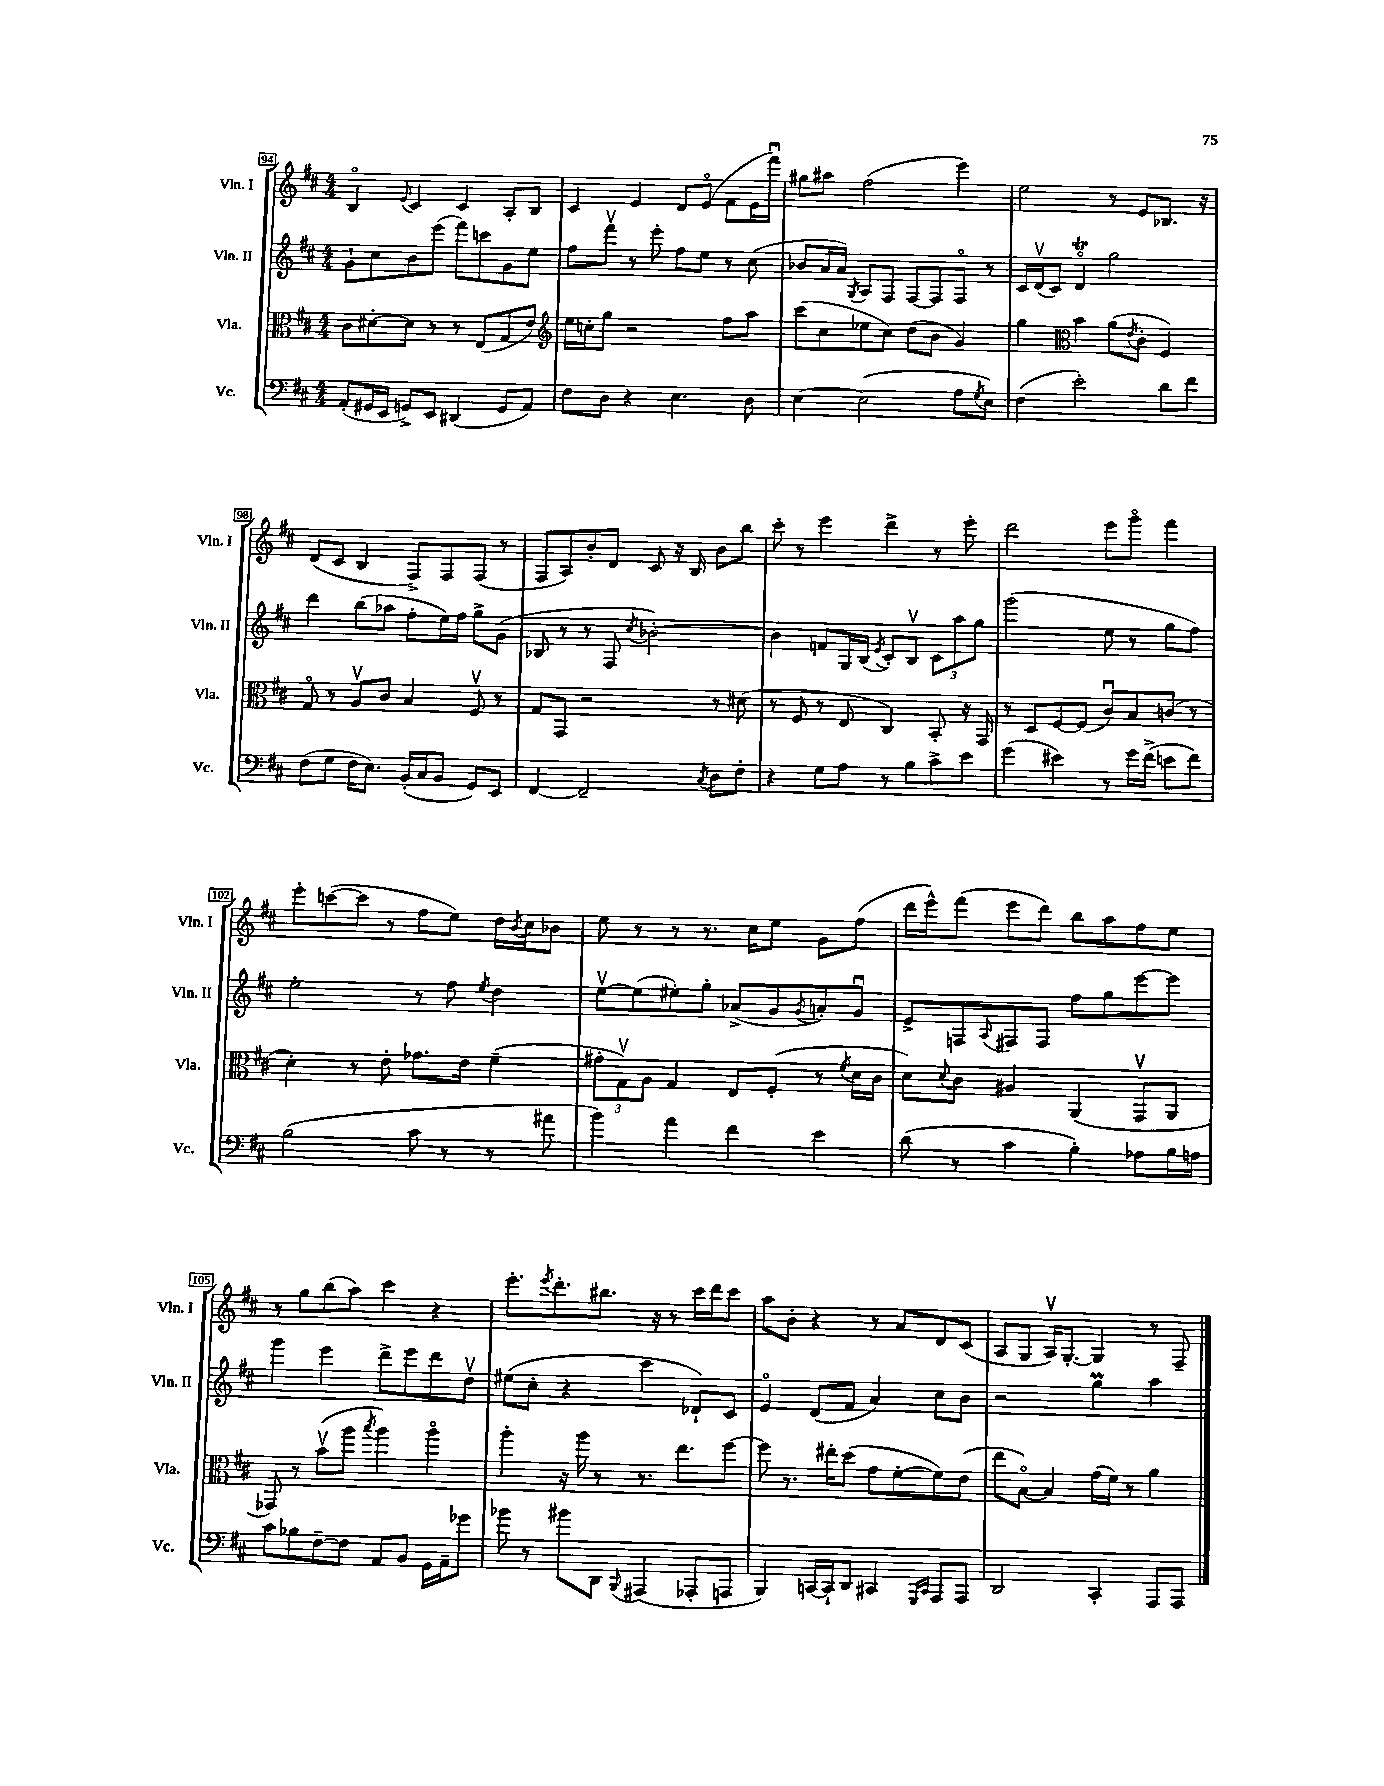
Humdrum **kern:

**kern	**kern	**kern	**kern
*staff4	*staff3	*staff2	*staff1
*clefF4	*clefC3	*clefG2	*clefG2
*k[f#c#]	*k[f#c#]	*k[f#c#]	*k[f#c#]
*M4/4	*M4/4	*M4/4	*M4/4
(8AA'	8c#	8g`	4Bo
16GG#	[8d#'	8cc#	.
16EE	.	.	.
.	.	.	8qqe
8GG^)	8d#]	8b	4c#
8EE	8r	(8eee	.
(4DD#	8r	8fff#)	4c#
.	(8E	8ccc	.
8GG	8G	8g	8A'
8AA)	8e)	8ee	8B
=	=	=	=
*	*clefG2	*	*
8F#	16ee	8ff#	4c#
.	16cc'	.	.
8D	8gg	8fff#v	.
4r	2r	8r	4e
.	.	8eee'	.
4.E	.	8ff#	8d
.	.	8ee	(8eo
.	8ff#	8r	8f#
8D	8aa	(8cc#	16e
.	.	.	16fff#u)
=	=	=	=
[4E	(8ccc#	8b-	8gg#
.	8cc#	16a	8aa#
.	.	16a)	.
.	.	8qG	.
(2E]	8ee-	8A	(2ff#
.	8cc#)	8F#	.
.	(8dd	[8F#	.
.	8b	8F#]	.
8A	4g)	8F#o	4eee)
8qG	.	.	.
8E)	.	8r	.
=	=	=	=
(4F#	4gg	16c#	2ee
.	.	(16dv	.
.	.	8c#)	.
*	*clefC3	*	*
2e')	4b	4do	.
.	(8a	2gg	8r
.	8qe	.	.
.	8c#'	.	8e
8d	4F#)	.	8.B-
8f#	.	.	.
.	.	.	16r
=	=	=	=
(8F#	8Go	4ddd	(8d
8G	8r	.	8c#
16F#	8Av	(8bb	4B
8.E)	.	.	.
.	8c#	8aa-	.
(16BB'	4B	8ff#'	8F#^)
16C#	.	.	.
8BB	.	16ee)	8F#
.	.	16ff#	.
8GG)	8F#v	8gg^	(8F#
8EE	8r	(8g	8r
=	=	=	=
[4FF#	8G	8B-	8F#
.	8GG	8r	8A)
2FF#~]	2r	8r	8b'
.	.	8F#	8d
.	.	8qcc#	.
.	.	[2b-')	8c#
.	.	.	16r
.	.	.	16B
8qC#	.	.	.
8D	8r	.	8b
8F#'	(8d#	.	8bb
=	=	=	=
4r	8r	4b-]	8ccc#'
.	8F#	.	8r
8G	8r	8f	4eee
8A	8E	16G	.
.	.	(16B	.
.	.	8qe	.
8r	4C#)	8c#')	4ddd^
8B	.	8Bv	.
8c#^	8BB'	12c#	8r
.	.	12aa	.
8e	16r	.	8eee'
.	.	12gg	.
.	16GG	.	.
=	=	=	=
(4g	8r	(2ggg	2ddd
.	8D	.	.
4e#)	[8F#	.	.
.	(8F#]	.	.
8r	8c#u)	8ee	8eee
16g	8B	8r	8gggo
(16f#^	.	.	.
8e	(8c	8gg	4fff#
8f#)	8r	8ff#)	.
=	=	=	=
(2B	4d')	2ee'	8eee'
.	.	.	([8ccc
.	8r	.	8ccc]
.	8e'	.	8r
8c#	8.g-	8r	8ff#
8r	.	8ff#	8ee)
.	16e	.	.
.	.	8qee	.
8r	(4f#~	4dd	16dd
.	.	.	8qb
.	.	.	16cc#
8a#	.	.	8b-
=	=	=	=
4b)	12g#'	[8eev	8ee
.	12Gv)	.	.
.	.	(8ee]	8r
.	12A	.	.
4a	4G	8ee#')	8r
.	.	8gg'	8.r
4f#	8E	(8a-^	.
.	.	.	16cc#
.	(8F#'	8g	8ee
.	.	8qg	.
4e	8r	8a')	8g
.	8qf#	.	.
.	16d	8gu	(8ff#
.	16c#	.	.
=	=	=	=
(8d	8d)	8e^	16ddd
.	.	.	16eee^^)
.	8qqd	.	.
8r	8c#	8F	(8fff#
.	.	8qqA	.
4c#	4A#	8F#	8eee
.	.	8F#	8ddd)
4B')	(4AA	8ff#	8bb
.	.	8gg	8aa
8A-	8GGv	[8eee	8ff#
16B	8AA	8eee]	8ee
16A	.	.	.
=	=	=	=
8c#	8GG-)	4ggg	8r
8B-	8r	.	8gg
[8F#~	(8bv	4eee	(8bb
8F#]	8aa	.	8aa)
.	8qbb	.	.
8AA	4aa)	8ddd^	4ccc#
8BB	.	8eee	.
16GG	4aao	8ddd	4r
16AA~	.	.	.
8g-	.	8ddv	.
=	=	=	=
8b-	4aa'	(8ee#	8.eee'
8r	.	8cc#'	.
.	.	.	8qeee
.	.	.	8.ddd'
8b#	16r	4r	.
.	16aa	.	.
8DD	8r	.	8.bb#
8qqBBB	.	.	.
(4AAA#	8.r	4ccc#	.
.	.	.	16r
.	.	.	8r
.	8.ee	.	.
8AAA-'	.	8d-`)	16ccc#
.	.	.	16ddd
8AAA	[8ff#	8c#	8ccc#
=	=	=	=
4BBB)	8ff#]	4eo	8aa
.	8.r	.	8b'
[16CC	.	(8d	4r
16CC`]	16ee#'	.	.
8DD	(8dd	8f#	.
4CC#	8g	4a)	8r
.	[8f#'	.	8a
16qqGGG	.	.	.
16qqCC#	.	.	.
8AAA	8f#])	8cc#	8d
8AAA	(8e	8b	(8c#
=	=	=	=
2DD	8ee	2r	8A
.	[8Bo)	.	8G
.	4B]	.	16Av)
.	.	.	[8.G'
4CC#'	(16g	4gg	4G]
.	16f#)	.	.
.	8r	.	.
8AAA	4a	4aa	8r
8AAA	.	.	8F#~
==	==	==	==
*-	*-	*-	*-
